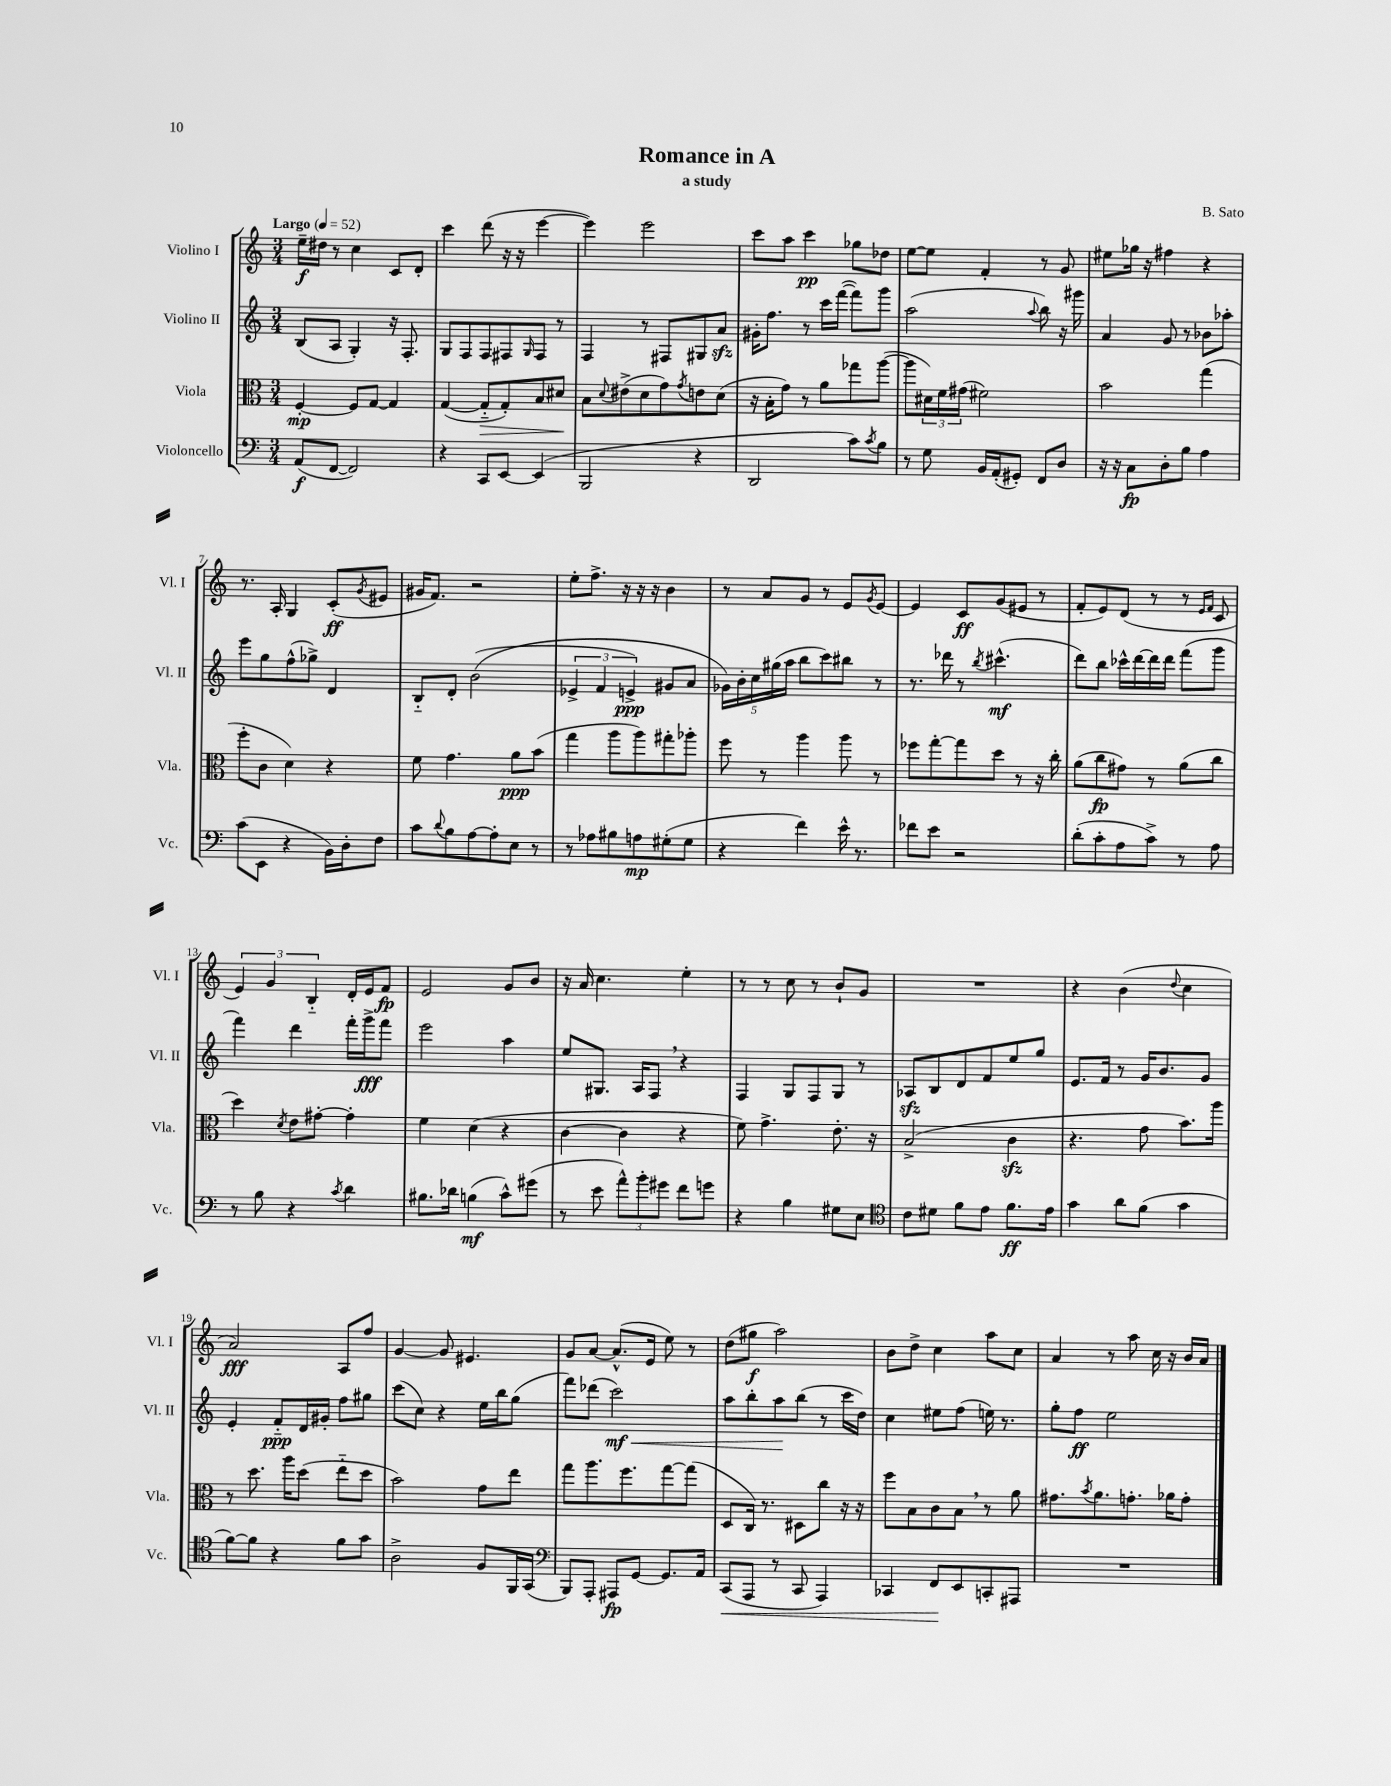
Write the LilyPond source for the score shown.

\header { title = "Romance in A" composer = "B. Sato" subtitle = "a study" }
<<
\new StaffGroup <<
\new Staff = "s0" \with { instrumentName = "Violino I" shortInstrumentName = "Vl. I" } {
    \clef treble \key c \major \numericTimeSignature \time 3/4 \tempo "Largo" 4 = 52
    e''16--\f dis''16 r8 c''4 c'8 d'8-. |
    c'''4 d'''8( r16 r16 e'''4~ |
    e'''4) e'''2 |
    c'''8 a''8 c'''4\pp ges''8 des''8 |
    e''8~ e''8 f'4-. r8 g'8 |
    eis''8 ges''16 r16 fis''4 r4 |
    r8. a16-. g4 c'8-.\ff( \acciaccatura { g'8 } eis'8 |
    gis'16 f'8.) r2 |
    e''8-. f''8.-> r16 r16 r16 b'4 |
    r8 a'8 g'8 r8 e'8 \acciaccatura { g'8 } e'8~ |
    e'4 c'8\ff g'8( eis'8 r8 |
    f'8-. e'8) d'8( r8 r8 \grace { e'16 f'16 } c'8 |
    \tuplet 3/2 { e'4) g'4 b4-_ } d'16-. e'16 f'8\fp |
    e'2 g'8 b'8 |
    r16 a'16 c''4. e''4-. |
    r8 r8 c''8 r8 b'8-! g'8 |
    R2. |
    r4 b'4( \appoggiatura { d''8 } c''4 |
    a'2\fff) a8 f''8 |
    g'4~ g'8 eis'4. |
    g'8 a'8~ a'8.-^( e'16 e''8) r8 |
    d''8( gis''8\f a''2) |
    b'8 d''8-> c''4 a''8 c''8 |
    a'4 r8 a''8 c''16 r16 b'16 a'16 \bar "|." |
}
\new Staff = "s1" \with { instrumentName = "Violino II" shortInstrumentName = "Vl. II" } {
    \clef treble \key c \major \numericTimeSignature \time 3/4
    b8( a8 g4-.) r16 f8.-. |
    g8 f8 f8 fis8 \grace { g16 } fis8 r8 |
    f4 r8 fis8 gis8 a'8\sfz |
    gis'16-. f''8. r8 c'''16 f'''16~( f'''8) g'''8 |
    a''2( \appoggiatura { a''8 } b''8) r16 gis'''16 |
    a'4 g'8 r8 bes'8 aes''8-. |
    e'''8 g''8 f''8-^( ges''8->) d'4 |
    b8-_ d'8-. b'2(\( |
    \tuplet 3/2 { ees'4-> f'4 e'4->\ppp) } gis'8 a'8 |
    \tuplet 5/4 { ges'16\) b'16-. c''16 gis''16( a''16 } b''8 c'''8) bis''8 r8 |
    r8. des'''16 r8 \acciaccatura { b''8 } cis'''4.-^\mf( |
    d'''8) b''8 ces'''16-^ d'''16~ d'''16 d'''16 f'''8( g'''8 |
    f'''4) d'''4 f'''16-. g'''16->\fff f'''8 |
    e'''2 a''4 |
    e''8 gis8. a16 f8 \breathe r4 |
    f4 g8 f8 g8 r8 |
    aes8\sfz b8 d'8 f'8 e''8 g''8 |
    e'8. f'16 r8 g'16 b'8. g'8 |
    e'4-. f'8-_\ppp d'16 gis'16-. f''8 gis''8 |
    c'''8( c''8) r4 e''16 b''16 g''8( |
    f'''8) des'''8( c'''2\mf\<) |
    a''8 b''8-. a''8\! b''8( r8 c'''16 d''16) |
    c''4 eis''8 f''8( e''16) r8. |
    g''8-. f''8\ff e''2 \bar "|." |
}
\new Staff = "s2" \with { instrumentName = "Viola" shortInstrumentName = "Vla." } {
    \clef alto \key c \major \numericTimeSignature \time 3/4
    f4~-.\mp f8 g8~ g4 |
    g4~( g8-_\> g8-.) b8 dis'8\! |
    b8 \appoggiatura { d'8 } eis'8->( d'8 g'8) \acciaccatura { g'8 } e'8 d'8( |
    r16 b16-. g'8) r8 a'8 ges''8 a''8~( |
    a''8 \tuplet 3/2 { dis'16) f'16 gis'16( } fis'2) |
    b'2 g''4( |
    f''8-. c'8 d'4) r4 |
    f'8 g'4. a'8\ppp b'8( |
    g''4 a''8 a''8) gis''8-. aes''8-. |
    f''8 r8 a''4 a''8 r8 |
    fes''8 g''8~-. g''8 d''8 r8 r16 c''16-. |
    a'8( c''8\fp gis'8) r8 a'8( c''8 |
    d''4) \acciaccatura { d'8 } e'8 gis'8~-. gis'4-. |
    f'4 d'4( r4 |
    c'4~ c'4 r4 |
    f'8) g'4.-> e'8.-. r16 |
    b2->( c'4\sfz |
    r4. g'8 b'8.) a''16 |
    r8 d''8. a''16 d''8( e''8-_ d''8 |
    b'2) g'8 e''8 |
    g''8 a''8. f''8. g''8~ g''8( |
    d8 c16) r8. dis8 c''8 r16 r16 |
    f''8 b8 c'8 b8 \breathe r8 a'8 |
    gis'8. \acciaccatura { b'8 } a'8. g'8.-. aes'16 g'8-. \bar "|." |
}
\new Staff = "s3" \with { instrumentName = "Violoncello" shortInstrumentName = "Vc." } {
    \clef bass \key c \major \numericTimeSignature \time 3/4
    a,8\f( f,8~ f,2) |
    r4 c,8 e,8~ e,4( |
    b,,2 r4 |
    d,2 c'8) \acciaccatura { c'8 } b8 |
    r8 g8 b,16 a,16-.( gis,8-.) f,8 d8 |
    r16 r16 c8\fp d8-. b8 a4 |
    c'8( e,8 r4 b,16) d16-. f8 |
    c'8 \appoggiatura { d'8 } b8 a8~ a8-. e8 r8 |
    r8 aes8 bis8 a8\mp gis8-.( gis8 |
    r4 f'4) e'16-^ r8. |
    fes'8 e'8 r2 |
    d'8-.( c'8-. a8 c'8->) r8 a8 |
    r8 b8 r4 \acciaccatura { c'8 } d'4 |
    bis8. des'16 b4\mf( c'8-^) gis'8( |
    r8 e'8 \tuplet 3/2 { a'8-^) b'8-. gis'8 } f'8 g'8 |
    r4 b4 gis8 e8 |
    \clef tenor c'8 dis'8 f'8 e'8 f'8.\ff e'16 |
    g'4 a'8 f'8( g'4 |
    f'8~) f'8 r4 f'8 g'8 |
    a2-> f8 f,16 g,16( |
    \clef bass b,,8) a,,8-. ais,,8\fp g,8~ g,8. a,16 |
    c,8\<( a,,8 r8 c,8 a,,4) |
    ces,4 f,8\! e,8 c,8-. ais,,8 |
    R2. \bar "|." |
}
>>
>>
